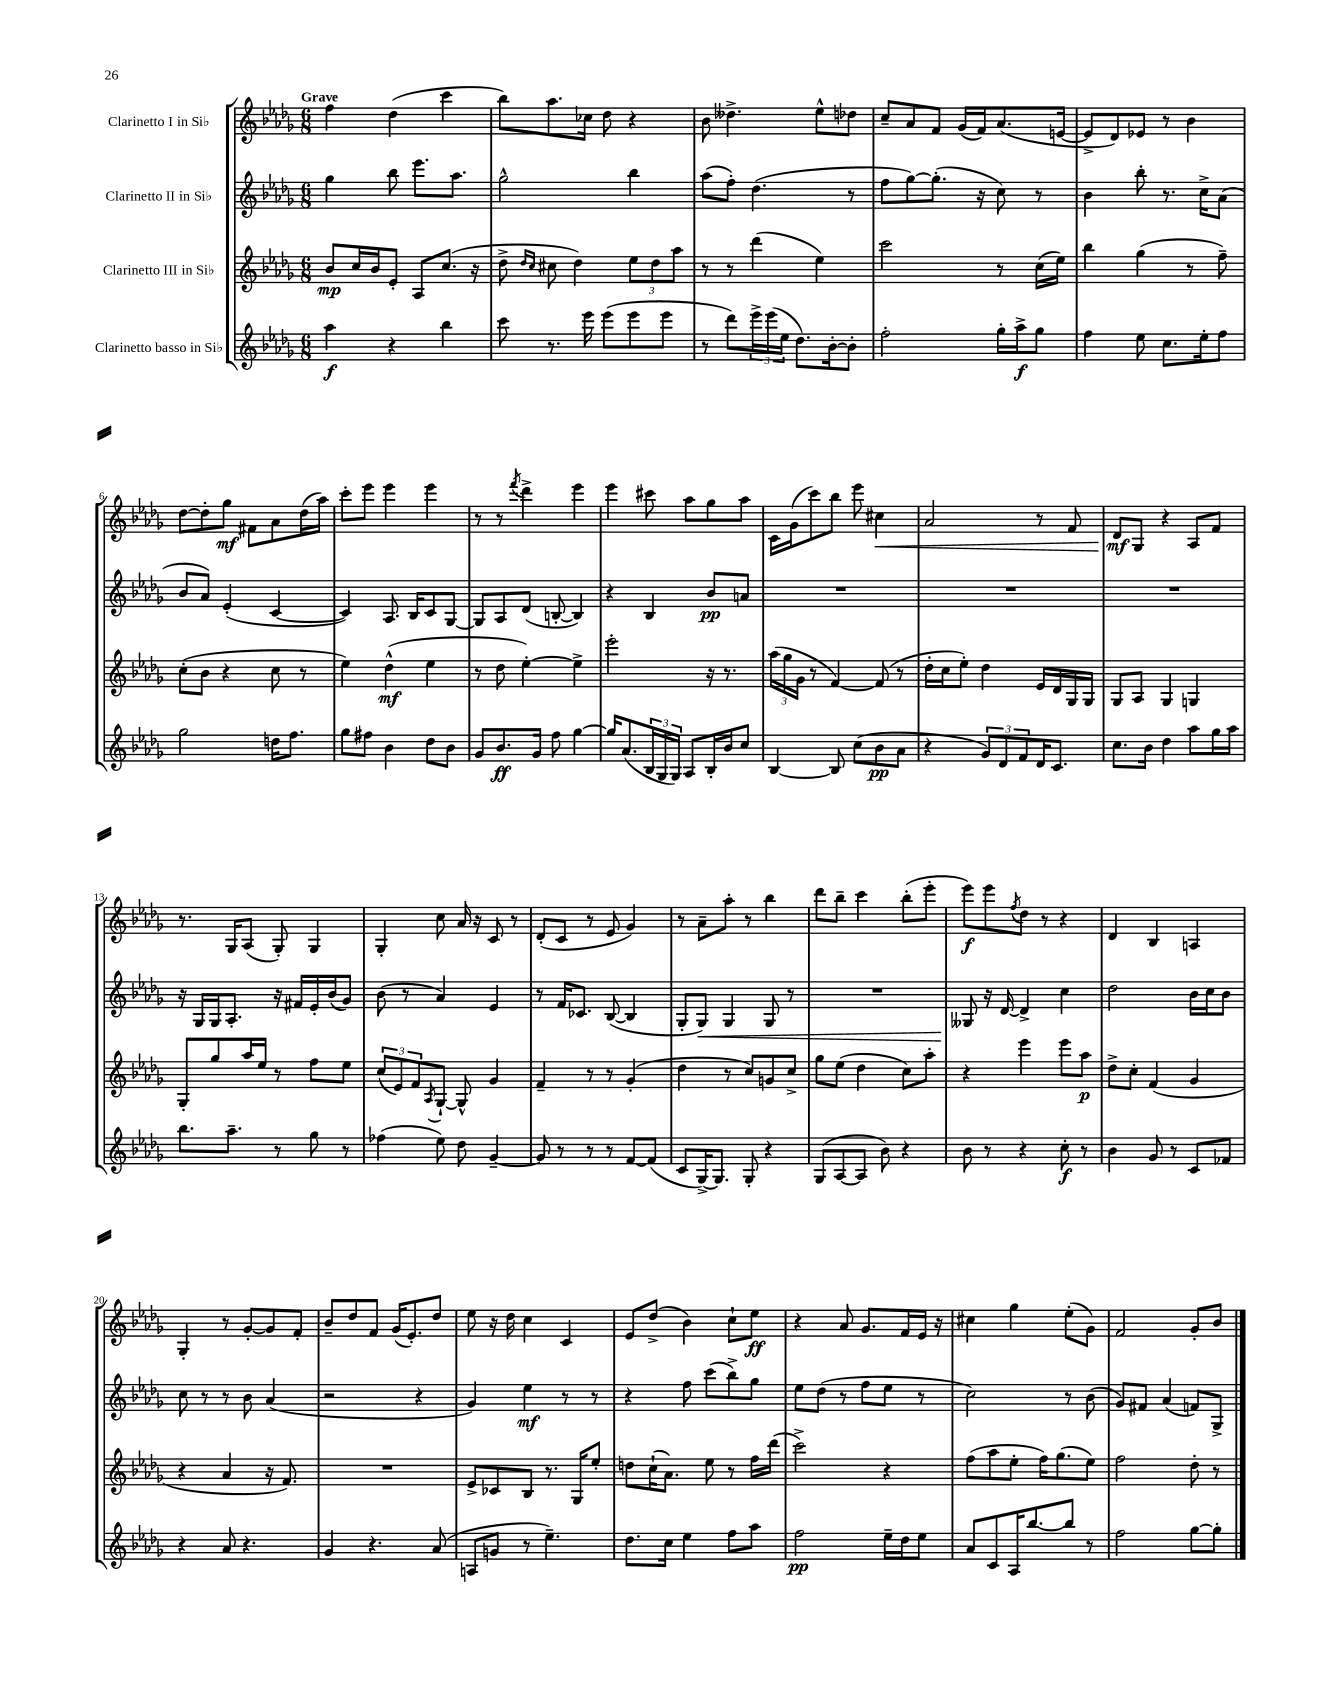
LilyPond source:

<<
\new StaffGroup <<
\new Staff = "s0" \with { instrumentName = "Clarinetto I in Sib" } {
    \clef treble \key des \major \numericTimeSignature \time 6/8 \tempo "Grave"
    f''4 des''4( c'''4 |
    bes''8) aes''8. ces''16 des''8 r4 |
    bes'8 deses''4.-> ees''8-^ des''8 |
    c''8-- aes'8 f'8 ges'16( f'16) aes'8.( e'16~ |
    e'8-> des'8) ees'8 r8 bes'4 |
    des''8~ des''8-. ges''8\mf fis'8 aes'8 des''16( aes''16) |
    c'''8-. ees'''8 ees'''4 ees'''4 |
    r8 r8 \acciaccatura { f'''8 } des'''4-> ees'''4 |
    ees'''4 cis'''8 aes''8 ges''8 aes''8 |
    c'16 ges'16( c'''8) bes''8 ees'''8 cis''4\< |
    aes'2 r8 f'8 |
    des'8\mf\! ges8 r4 aes8 f'8 |
    r8. ges16 aes8( ges8-.) ges4 |
    ges4-. c''8 aes'16 r16 c'8 r8 |
    des'8-.( c'8 r8 ees'8 ges'4) |
    r8 aes'8-- aes''8-. r8 bes''4 |
    des'''8 bes''8-- c'''4 bes''8-.( ees'''8-. |
    ees'''8\f) ees'''8 \acciaccatura { f''8 } des''8 r8 r4 |
    des'4 bes4 a4 |
    ges4-. r8 ges'8~-. ges'8 f'8-. |
    bes'8-- des''8 f'8 ges'16( ees'8.-.) des''8 |
    ees''8 r16 des''16 c''4 c'4 |
    ees'8 des''8->( bes'4) c''8-! ees''8\ff |
    r4 aes'8 ges'8. f'16 ees'16 r16 |
    cis''4 ges''4 ees''8-.( ges'8) |
    f'2 ges'8-. bes'8 \bar "|." |
}
\new Staff = "s1" \with { instrumentName = "Clarinetto II in Sib" } {
    \clef treble \key des \major \numericTimeSignature \time 6/8
    ges''4 bes''8 ees'''8. aes''8. |
    ges''2-^ bes''4 |
    aes''8( f''8-.) des''4.( r8 |
    f''8 ges''8~) ges''8.-.( r16 c''8) r8 |
    bes'4 bes''8-. r8. c''16-> aes'8( |
    bes'8 aes'8) ees'4-.( c'4~ |
    c'4) aes8. bes16 c'8 ges8~ |
    ges8 aes8 des'8( b8~-. b4) |
    r4 bes4 bes'8\pp a'8 |
    R2. |
    R2. |
    R2. |
    r16 ges16 ges16 aes8.-. r16 fis'16 ees'16-. bes'16( ges'8) |
    bes'8( r8 aes'4) ees'4 |
    r8 f'16 ces'8. bes8~( bes4 |
    ges8-. ges8\<) ges4 ges8 r8 |
    R2. |
    geses8\! r16 des'16~ des'4-> c''4 |
    des''2 bes'16 c''16 bes'8 |
    c''8 r8 r8 bes'8 aes'4( |
    r2 r4 |
    ges'4) ees''4\mf r8 r8 |
    r4 f''8 c'''8( bes''8->) ges''8 |
    ees''8 des''8( r8 f''8 ees''8 r8 |
    c''2) r8 bes'8( |
    ges'8) fis'8 aes'4( f'8) ges8-> \bar "|." |
}
\new Staff = "s2" \with { instrumentName = "Clarinetto III in Sib" } {
    \clef treble \key des \major \numericTimeSignature \time 6/8
    bes'8\mp c''16 bes'16 ees'8-. aes8 c''8.( r16 |
    des''8-> \grace { des''16 c''16 } cis''8 des''4) \tuplet 3/2 { ees''8 des''8 aes''8 } |
    r8 r8 des'''4( ees''4) |
    c'''2 r8 c''16( ees''16) |
    bes''4 ges''4( r8 f''8--) |
    c''8-.( bes'8 r4 c''8 r8 |
    ees''4) des''4-^\mf( ees''4 |
    r8 des''8 ees''4~-.) ees''4-> |
    ees'''2-. r16 r8. |
    \tuplet 3/2 { aes''16( ges''16 ges'16 } r8 f'4~) f'8( r8 |
    des''16-. c''16 ees''8-.) des''4 ees'16 des'16 ges16 ges16 |
    ges8 aes8 ges4 g4 |
    ges8-. ges''8 aes''16 ees''16 r8 f''8 ees''8 |
    \tuplet 3/2 { c''8( ees'8) f'8 } \acciaccatura { aes8 } ges8~-! ges8-^ ges'4 |
    f'4-- r8 r8 ges'4-.( |
    des''4 r8 c''8) g'8 c''8-> |
    ges''8 ees''8( des''4 c''8) aes''8-. |
    r4 ees'''4 ees'''8 aes''8\p |
    des''8-> c''8-. f'4( ges'4 |
    r4 aes'4 r16 f'8.) |
    R2. |
    ees'8-> ces'8 bes8 r8. ges16 ees''8-. |
    d''8 c''16-!( aes'8.) ees''8 r8 f''16 des'''16( |
    c'''2->) r4 |
    f''8( aes''8 ees''8-. f''16) ges''8.( ees''8) |
    f''2 des''8-. r8 \bar "|." |
}
\new Staff = "s3" \with { instrumentName = "Clarinetto basso in Sib" } {
    \clef treble \key des \major \numericTimeSignature \time 6/8
    aes''4\f r4 bes''4 |
    c'''8 r8. ees'''16 ees'''8( ees'''8 ees'''8 |
    r8 des'''8) \tuplet 3/2 { ees'''16-> ees'''16( ees''16 } des''8.) bes'16~-. bes'8-. |
    f''2-. ges''16-. aes''16->\f ges''8 |
    f''4 ees''8 c''8. ees''16-. f''8 |
    ges''2 d''16 f''8. |
    ges''8 fis''8 bes'4 des''8 bes'8 |
    ges'8 bes'8.\ff ges'16 f''8 ges''4~ |
    ges''16 aes'8.( \tuplet 3/2 { bes16 ges16 ges16) } aes8 bes16-. bes'16 c''8 |
    bes4~ bes8 c''8( bes'8\pp aes'8 |
    r4 \tuplet 3/2 { ges'8) des'8 f'8 } des'16 c'8. |
    c''8. bes'16 des''4 aes''8 ges''16 aes''16 |
    bes''8. aes''8.-- r8 ges''8 r8 |
    fes''4( ees''8) des''8 ges'4~-- |
    ges'8 r8 r8 r8 f'8~ f'8( |
    c'8 ges16~->) ges8. ges8-. r4 |
    ges8( aes8~ aes8 bes'8) r4 |
    bes'8 r8 r4 c''8-.\f r8 |
    bes'4 ges'8 r8 c'8 fes'8 |
    r4 aes'8 r4. |
    ges'4 r4. aes'8( |
    a8 g'8 r8 ees''4.--) |
    des''8. c''16 ees''4 f''8 aes''8 |
    f''2\pp ees''16-- des''16 ees''8 |
    aes'8 c'8 aes16 bes''8.~ bes''8 r8 |
    f''2 ges''8~ ges''8-. \bar "|." |
}
>>
>>
